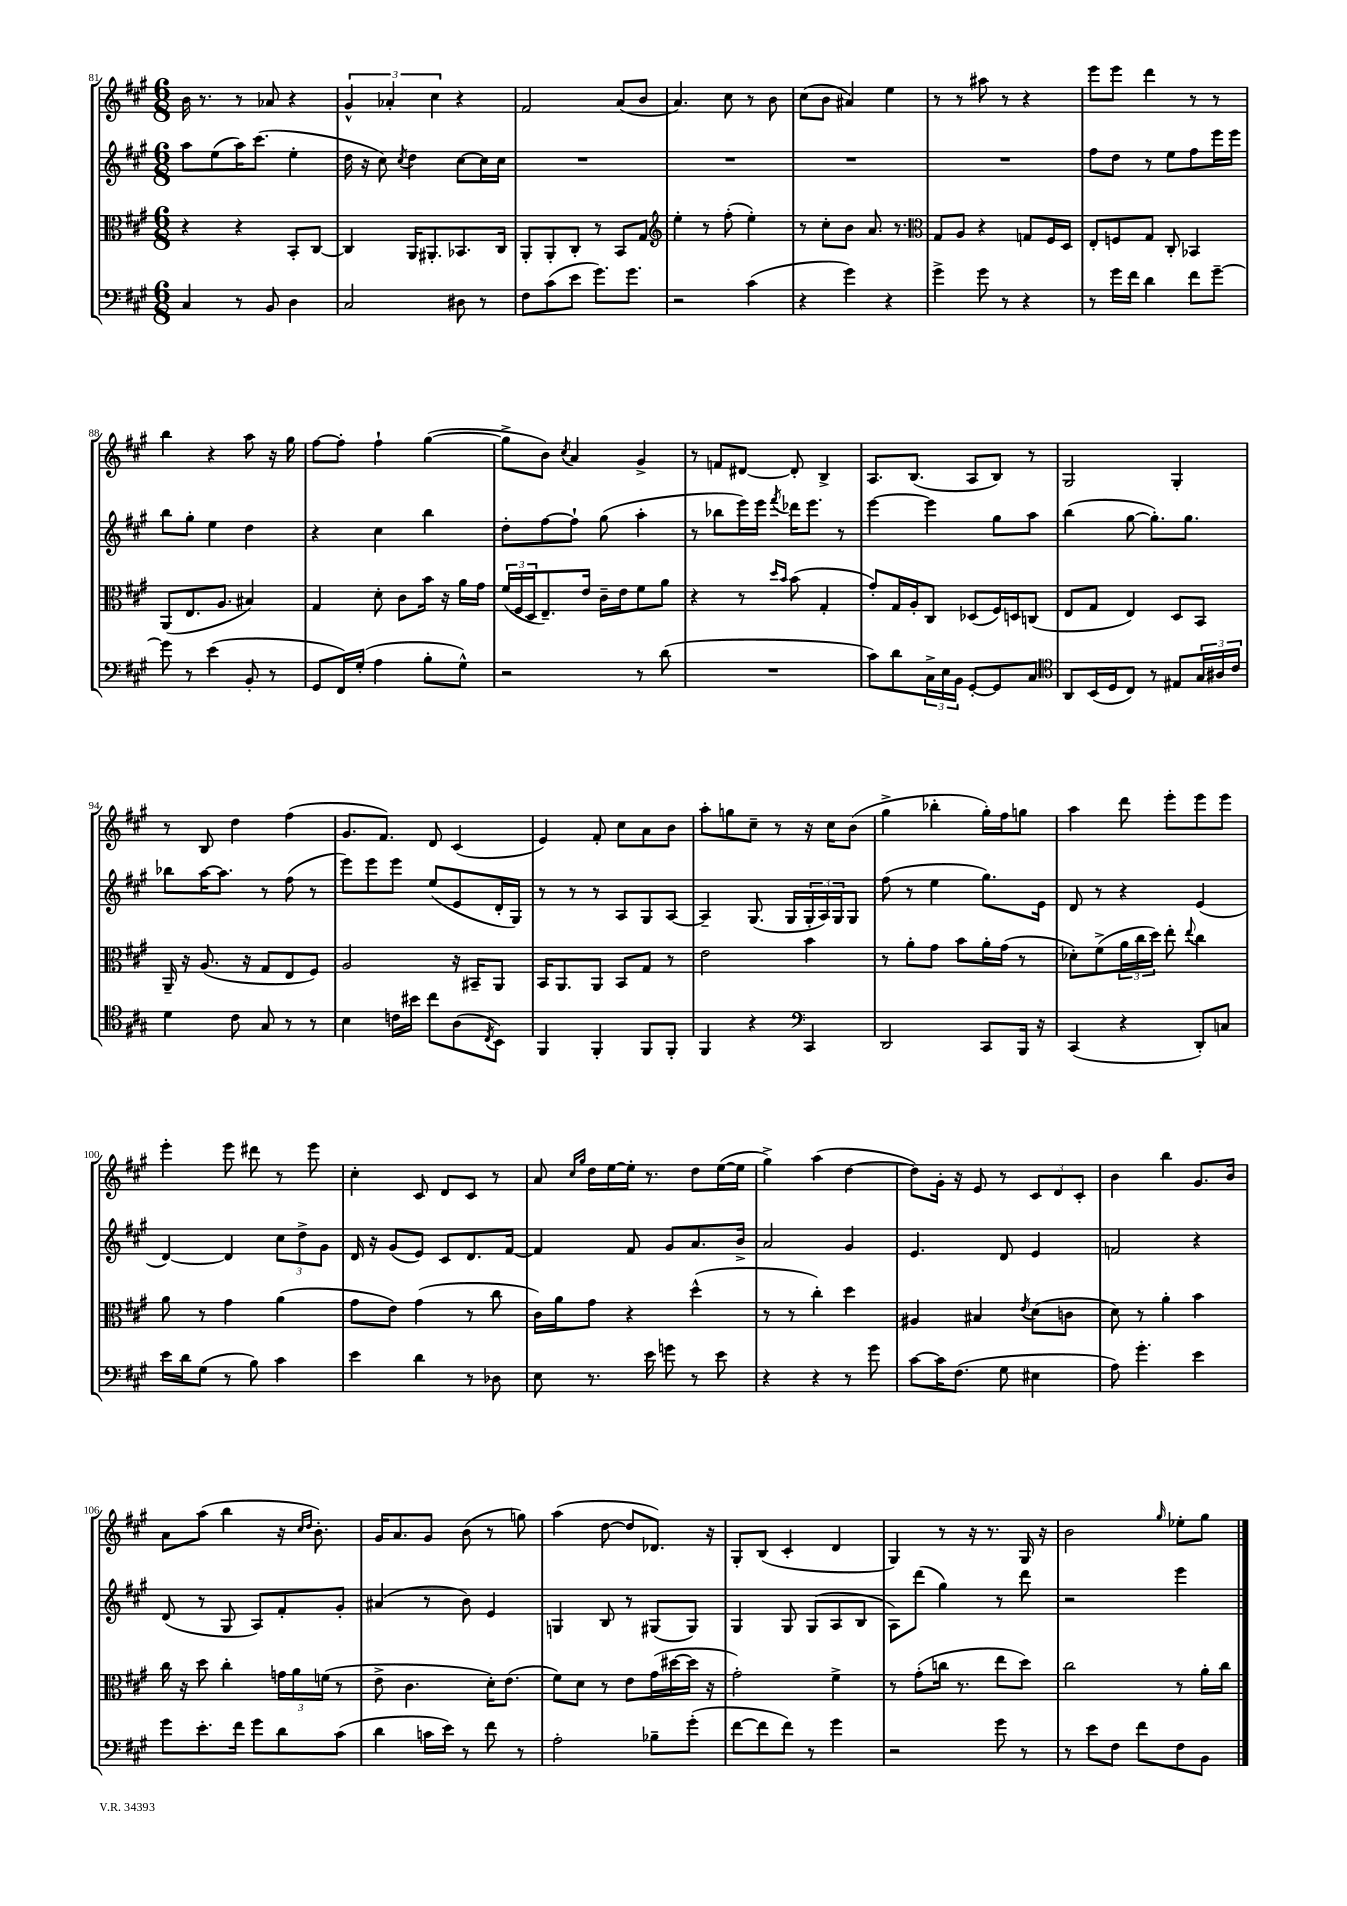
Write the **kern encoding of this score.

**kern	**kern	**kern	**kern
*staff4	*staff3	*staff2	*staff1
*clefF4	*clefC3	*clefG2	*clefG2
*k[f#c#g#]	*k[f#c#g#]	*k[f#c#g#]	*k[f#c#g#]
*M6/8	*M6/8	*M6/8	*M6/8
4C#	4r	8aa	16b
.	.	.	8.r
.	.	(8ee	.
8r	4r	16aa)	8r
.	.	(8.ccc#	.
8BB	.	.	8a-
4D	8BB'	4ee'	4r
.	[8C#	.	.
=	=	=	=
2C#	4C#]	16dd	6g#^^
.	.	16r	.
.	.	8cc#)	.
.	.	.	6a-'
.	.	8qcc#	.
.	16AA	4dd	.
.	8.AA#'	.	.
.	.	.	6cc#
8D#	8.BB-	[8cc#	4r
8r	.	16cc#]	.
.	16C#	16cc#	.
=	=	=	=
8F#	8AA'	2.r	2f#
(8c#	8AA'	.	.
8e	8C#'	.	.
8.g#)	8r	.	.
.	8BB	.	(8a
8.g#	.	.	.
.	8G#	.	8b
=	=	=	=
*	*clefG2	*	*
2r	4ee'	2.r	4.a)
.	8r	.	.
.	(8ff#'	.	8cc#
(4c#	4ee')	.	8r
.	.	.	8b
=	=	=	=
4r	8r	2.r	(8cc#
.	8cc#'	.	8b
4g#)	8b	.	4a#)
.	8.a	.	.
4r	.	.	4ee
.	8.r	.	.
=	=	=	=
*	*clefC3	*	*
4g#^	8G#	2.r	8r
.	8A	.	8r
8g#	4r	.	8aa#
8r	.	.	8r
4r	8G	.	4r
.	16F#	.	.
.	16D	.	.
=	=	=	=
8r	8E'	8ff#	8eee
16g#	8F	8dd	8eee
16f#	.	.	.
4d	8G#	8r	4ddd
.	8C#'	8ee	.
8f#	4BB-	8ff#	8r
[8g#~	.	16eee	8r
.	.	16eee	.
=	=	=	=
8g#]	(8AA	8bb	4bb
8r	8.E	8gg#'	.
(4e	.	4ee	4r
.	8.A	.	.
8BB'	4B#)	4dd	8aa
8r	.	.	16r
.	.	.	16gg#
=	=	=	=
8GG#	4G#	4r	[8ff#
16FF#)	.	.	8ff#']
(16G#'	.	.	.
4A	8d'	4cc#	4ff#`
.	8c#	.	.
8B'	16b	4bb	([4gg#
.	16r	.	.
8G#^^)	16a	.	.
.	16g#	.	.
=	=	=	=
2r	(24f#	8dd'	8gg#^]
.	24F#	.	.
.	24D	.	.
.	8.E~)	[8ff#	8b)
.	.	.	8qcc#
.	.	8ff#`]	4a
.	16e	.	.
.	16c#~	(8gg#	.
.	16e	.	.
8r	8f#	4aa'	4g#^
(8d	8a	.	.
=	=	=	=
2.r	4r	8r	8r
.	.	8bb-	8f
.	8r	16eee)	[8d#
.	.	16eee	.
.	16qqdd	.	.
.	16qqb	8qfff#	.
.	(8b	16ddd-	8d#']
.	.	8.eee	.
.	4G#'	.	4B^
.	.	8r	.
=	=	=	=
8c#)	8g#')	[4eee	8.A
8d	16G#	.	.
.	16A'	.	(8.B
24C#^	8C#	4eee]	.
24E	.	.	.
24BB	.	.	.
[8GG#'	(8D-	.	8A
8GG#]	16F#)	8gg#	8B)
.	16D	.	.
8C#	(8C	8aa	8r
=	=	=	=
*clefC4	*	*	*
8AA	8E	(4bb	2G#
(16BB	8G#	.	.
16D	.	.	.
8C#)	4E)	[8gg#	.
8r	.	8.gg#'])	.
8E#	8D	.	4G#'
.	.	8.gg#	.
24G#	8BB	.	.
24A#	.	.	.
24c#	.	.	.
=	=	=	=
4d	16AA~	8bb-	8r
.	16r	.	.
.	(8.A	[16aa	8B
.	.	8.aa]	.
8c#	.	.	4dd
.	16r	.	.
8G#	8G#	8r	.
8r	8E	(8ff#	(4ff#
8r	8F#)	8r	.
=	=	=	=
4B	2A	8eee)	8.g#
.	.	8eee	.
.	.	.	8.f#)
16c	.	8eee	.
16b#	.	.	.
8cc#	.	(8ee	8d
(8A	16r	8e	(4c#
.	16BB#~	.	.
8qC#	.	.	.
8BB)	8AA	16d'	.
.	.	16G#)	.
=	=	=	=
4FF#	16BB	8r	4e)
.	8.AA	.	.
.	.	8r	.
4FF#'	8AA	8r	8f#'
.	8BB	8A	8cc#
8FF#	8G#	8G#	8a
8FF#'	8r	[8A	8b
=	=	=	=
4FF#	2e	4A~]	8aa'
.	.	.	8gg
4r	.	(8.G#	8cc#~
.	.	.	8r
.	.	16G#	.
*clefF4	*	*	*
4CC#	4b	24G#'	16r
.	.	24A)	.
.	.	.	16cc#
.	.	24G#	.
.	.	8G#	(8b
=	=	=	=
2DD	8r	(8ff#	4gg#^
.	8a'	8r	.
.	8g#	4ee	4bb-'
.	8b	.	.
8CC#	16a'	8.gg#)	16gg#')
.	(16g#	.	16ff#
16BBB	8r	.	8gg
16r	.	16e	.
=	=	=	=
(4CC#	8d-')	8d	4aa
.	(8f#^	8r	.
4r	24a	4r	8ddd
.	24cc#	.	.
.	24dd)	.	.
.	8ee'	.	8eee'
.	8qqee	.	.
8DD')	4cc#	(4e	8eee
8C	.	.	8eee
=	=	=	=
16e	8a	[4d)	4eee'
16d	.	.	.
(8G#	8r	.	.
8r	4g#	4d]	8eee
8B)	.	.	8ddd#
4c#	(4a	12cc#	8r
.	.	12dd^	.
.	.	.	8eee
.	.	12g#	.
=	=	=	=
4e	8g#	16d	4cc#'
.	.	16r	.
.	8e)	(8g#	.
4d	(4g#	8e)	8c#
.	.	8c#	8d
8r	8r	8.d	8c#
8D-	8cc#	.	8r
.	.	[16f#	.
=	=	=	=
8E	16c#)	4f#]	8a
.	16a	.	.
.	.	.	16qqcc#
.	.	.	16qqgg#
8.r	8g#	.	16dd
.	.	.	[16ee
.	4r	8f#	16ee']
16e	.	.	8.r
8g	.	8g#	.
8r	(4dd^^	8.a	8dd
8e	.	.	([16ee
.	.	16b^	16ee]
=	=	=	=
4r	8r	2a	4gg#^)
.	8r	.	.
4r	4cc#')	.	(4aa
8r	4dd	4g#	[4dd
8g#	.	.	.
=	=	=	=
[8c#	4A#	4.e	8dd])
16c#]	.	.	16g#'
(8.F#	.	.	16r
.	4B#	.	8e
8G#	.	8d	8r
.	8qe	.	.
4E#	(8d	4e	12c#
.	.	.	12d
.	8c	.	.
.	.	.	12c#'
=	=	=	=
8A)	8d)	2f	4b
4.g#'	8r	.	.
.	4a'	.	4bb
4e	4b	4r	8.g#
.	.	.	16b
=	=	=	=
8g#	16cc#	(8d	8a
.	16r	.	.
8.e'	8dd	8r	(8aa
.	4cc#'	8G#	4bb
16f#	.	.	.
8g#	.	8A)	.
8d	24g	8f#'	16r
.	24a	.	.
.	.	.	16qqcc#
.	.	.	16qqdd
.	.	.	8.b')
.	(24f	.	.
(8c#	8r	8g#'	.
=	=	=	=
4d	8e^	(4a#	16g#
.	.	.	8.a
.	4.c#	.	.
16c	.	8r	8g#
16e)	.	.	.
8r	.	8b)	(8b
8f#	16d')	4e	8r
.	(8.e	.	.
8r	.	.	8gg)
=	=	=	=
2A'	8f#)	4G	(4aa
.	8d	.	.
.	8r	8B	[8dd
.	8e	8r	8dd]
8B-~	(16g#	(8G#	8.d-)
.	[16dd#	.	.
(8g#'	16dd#]	8G#)	.
.	16r	.	16r
=	=	=	=
[8f#	2g#')	4G#	8G#'
8f#]	.	.	(8B
8f#)	.	8G#	4c#'
8r	.	(8G#	.
4g#	4f#^	8A	4d
.	.	8B	.
=	=	=	=
2r	8r	8A)	4G#)
.	(8g#'	(8ddd	.
.	16cc	4gg#)	8r
.	8.r	.	.
.	.	.	16r
.	.	.	8.r
8g#	8ee	8r	.
8r	8dd)	8ddd	16G#
.	.	.	16r
=	=	=	=
8r	2cc#	2r	2b
8e	.	.	.
8F#	.	.	.
8f#	.	.	.
.	.	.	16qqgg#
8F#	8r	4eee	8ee-'
8BB	16a'	.	8gg#
.	16cc#	.	.
==	==	==	==
*-	*-	*-	*-
